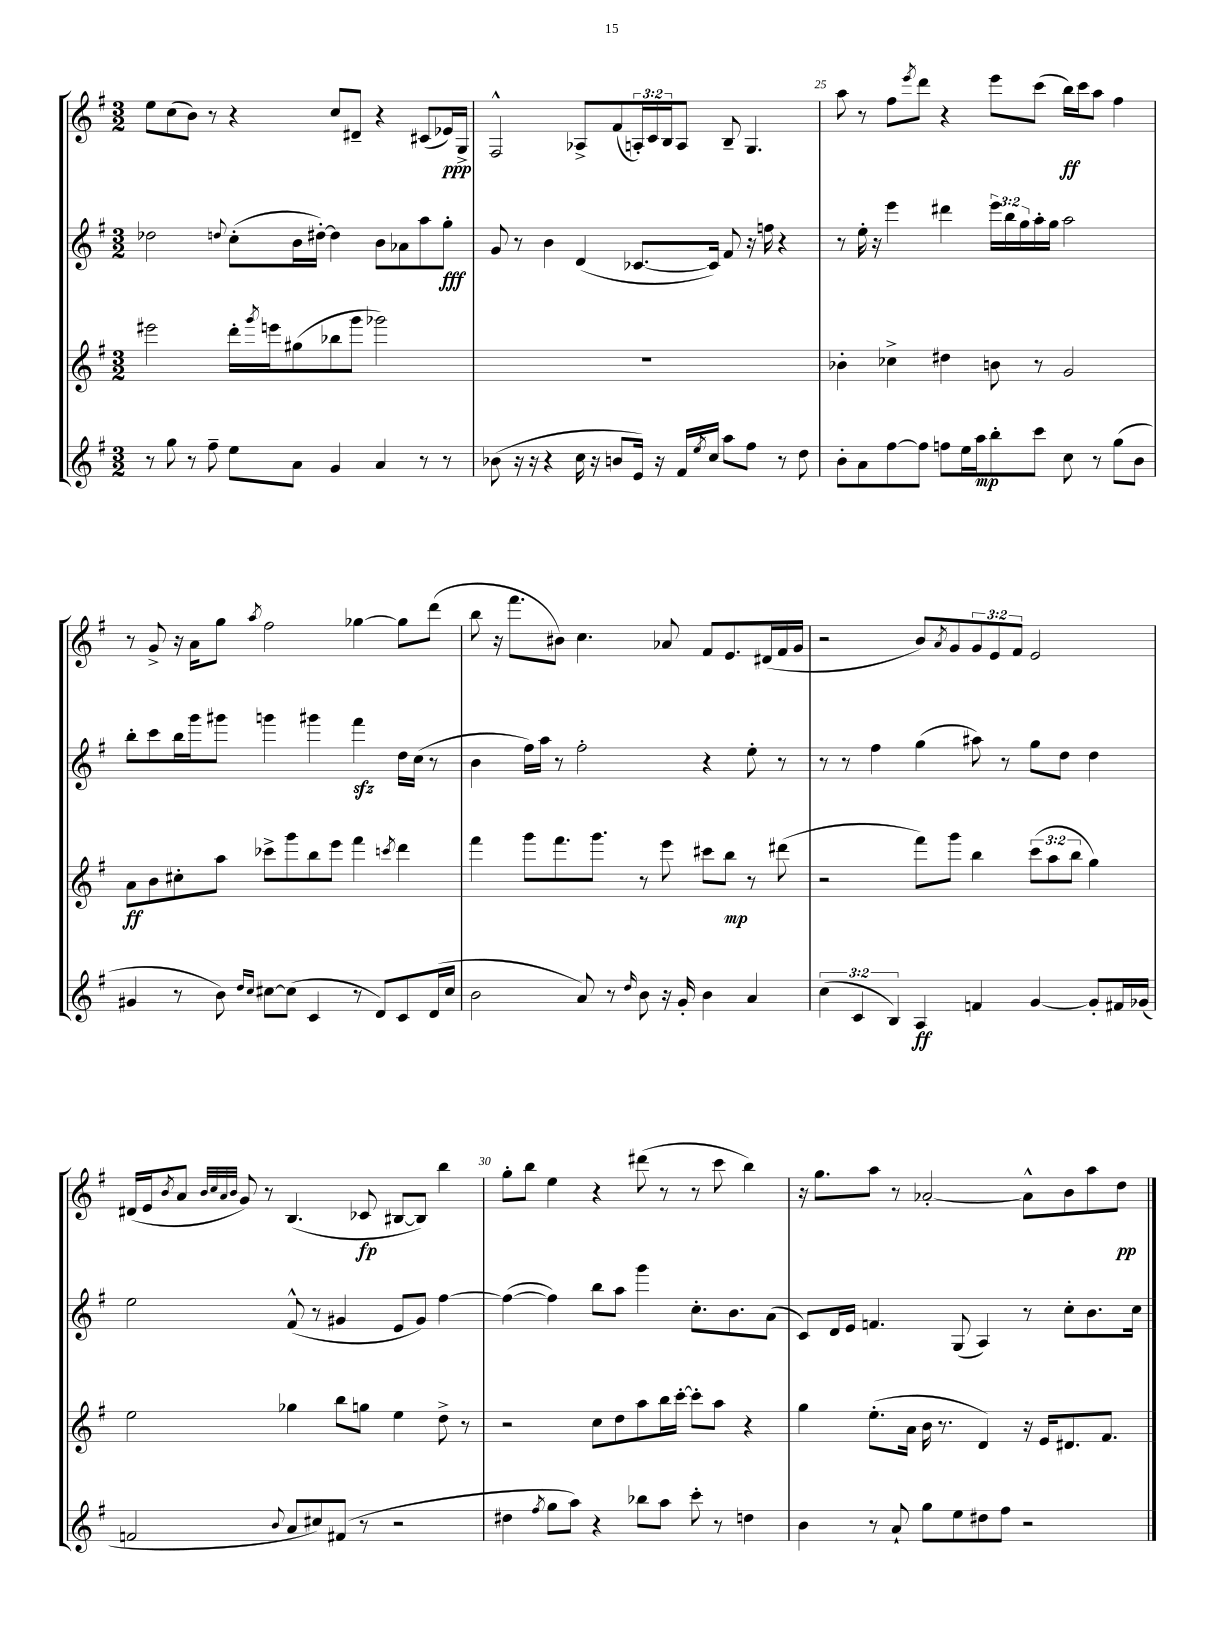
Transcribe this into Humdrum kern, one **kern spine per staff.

**kern	**kern	**kern	**kern
*staff4	*staff3	*staff2	*staff1
*clefG2	*clefG2	*clefG2	*clefG2
*k[f#]	*k[f#]	*k[f#]	*k[f#]
*M3/2	*M3/2	*M3/2	*M3/2
8r	2eee#	2dd-	8ee
8gg	.	.	(8cc
8r	.	.	8b)
8ff#~	.	.	8r
.	.	8qqdd	.
8ee	16ddd'	(8cc'	4r
.	8qggg	.	.
.	16eee	.	.
8a	(8gg#	16b	.
.	.	[16dd#')	.
4g	8bb-	4dd#]	8cc
.	8ggg	.	8d#~
4a	2ggg-)	8b	4r
.	.	8a-	.
8r	.	8aa	(8c#
8r	.	8gg'	16e-)
.	.	.	16G^
=	=	=	=
(8b-	1.r	8g	2F#^^
16r	.	8r	.
16r	.	.	.
4r	.	4b	.
16cc	.	(4d	8A-^
16r	.	.	.
8b	.	.	(8f#
16e)	.	[8.c-	24A')
.	.	.	24c
16r	.	.	.
.	.	.	24B
16f#	.	.	8A
8qee	.	.	.
16cc	.	16c-])	.
8aa	.	8f#	8B~
8ff#	.	16r	4.G
.	.	16ff	.
8r	.	4r	.
8dd	.	.	.
=	=	=	=
8b'	4b-'	8r	8aa
8a	.	16ee'	8r
.	.	16r	.
[8ff#	4cc-^	4eee	8ff#
.	.	.	8qeee
8ff#]	.	.	8ddd
8ff	4dd#	4ddd#	4r
16ee	.	.	.
16aa	.	.	.
8bb'	8b	24eee	8eee
.	.	24bb	.
.	.	24gg	.
8ccc	8r	16aa'	(8ccc
.	.	16gg	.
8cc	2g	2aa	16bb)
.	.	.	16ccc
8r	.	.	8aa
(8gg	.	.	4ff#
8b	.	.	.
=	=	=	=
4g#	8a	8bb'	8r
.	8b	8ccc	8g^
8r	8cc#'	16bb	16r
.	.	16ggg	16a
8b)	8aa	8ggg#	8gg
16qqdd	.	.	.
16qqcc	.	.	8qaa
[8cc#	8ccc-^	4ggg	2ff#
(8cc#]	8ggg	.	.
4c	8bb	4ggg#	.
.	8eee	.	.
8r	4fff#	4fff#	[4gg-
8d)	.	.	.
.	8qccc	.	.
8c	4ddd	16dd	8gg-]
.	.	(16cc	.
(16d	.	8r	(8ddd
16cc#	.	.	.
=	=	=	=
2b	4fff#	4b	8bb
.	.	.	16r
.	.	.	8.fff#
.	8ggg	16ff#)	.
.	.	16aa	.
.	8.fff#	8r	8b#)
8a)	.	2ff#'	4.cc
.	8.ggg	.	.
8r	.	.	.
16qqdd	.	.	.
8b	8r	.	.
16r	8eee	.	8a-
16g'	.	.	.
4b	8ccc#	4r	8f#
.	8bb	.	8.e
4a	8r	8ee'	.
.	.	.	(16d#
.	(8ddd#	8r	16f#
.	.	.	16g
=	=	=	=
(6cc	2r	8r	2r
.	.	8r	.
6c	.	.	.
.	.	4ff#	.
6B)	.	.	.
4A	8fff#)	(4gg	8b)
.	.	.	8qa
.	8ggg	.	8g
4f	4bb	8aa#)	12g
.	.	.	12e
.	.	8r	.
.	.	.	12f#
[4g	(12ccc	8gg	2e
.	12aa	.	.
.	.	8dd	.
.	12bb	.	.
8g']	4gg)	4dd	.
16f#	.	.	.
(16g-	.	.	.
=	=	=	=
2f	2ee	2ee	(16d#
.	.	.	16e
.	.	.	8qb
.	.	.	8a
.	.	.	32qqb
.	.	.	32qqcc
.	.	.	32qqa
.	.	.	32qqb
.	.	.	8g)
.	.	.	8r
8qqb	.	.	.
8a	4gg-	(8f#^^	(4.B
8cc#)	.	8r	.
(8f#	8bb	4g#	.
8r	8gg	.	8c-
2r	4ee	8e	[8B#
.	.	8g#)	8B#])
.	8dd^	[4ff#	4bb
.	8r	.	.
=	=	=	=
4dd#	2r	(4ff#_	8gg'
.	.	.	8bb
8qff#	.	.	.
8gg	.	4ff#])	4ee
8aa)	.	.	.
4r	8cc	8bb	4r
.	8dd	8aa	.
8bb-	8aa	4ggg	(8ddd#
8aa	16bb	.	8r
.	[16ccc'	.	.
8ccc'	8ccc']	8.cc'	8r
8r	8aa	.	8ccc
.	.	8.b	.
4dd	4r	.	4bb)
.	.	(8a	.
=	=	=	=
4b	4gg	8c)	16r
.	.	.	8.gg
.	.	16d	.
.	.	16e	.
8r	(8.ee'	4.f	8aa
8a`	.	.	8r
.	16a	.	.
8gg	16b	.	[2a-'
.	8.r	.	.
8ee	.	(8G	.
8dd#	4d)	4A)	.
8ff#	.	.	.
2r	16r	8r	8a-^^]
.	16e	.	.
.	8.d#	8cc'	8b
.	.	8.b	8aa
.	8.f#	.	.
.	.	.	8dd
.	.	16cc	.
==	==	==	==
*-	*-	*-	*-
